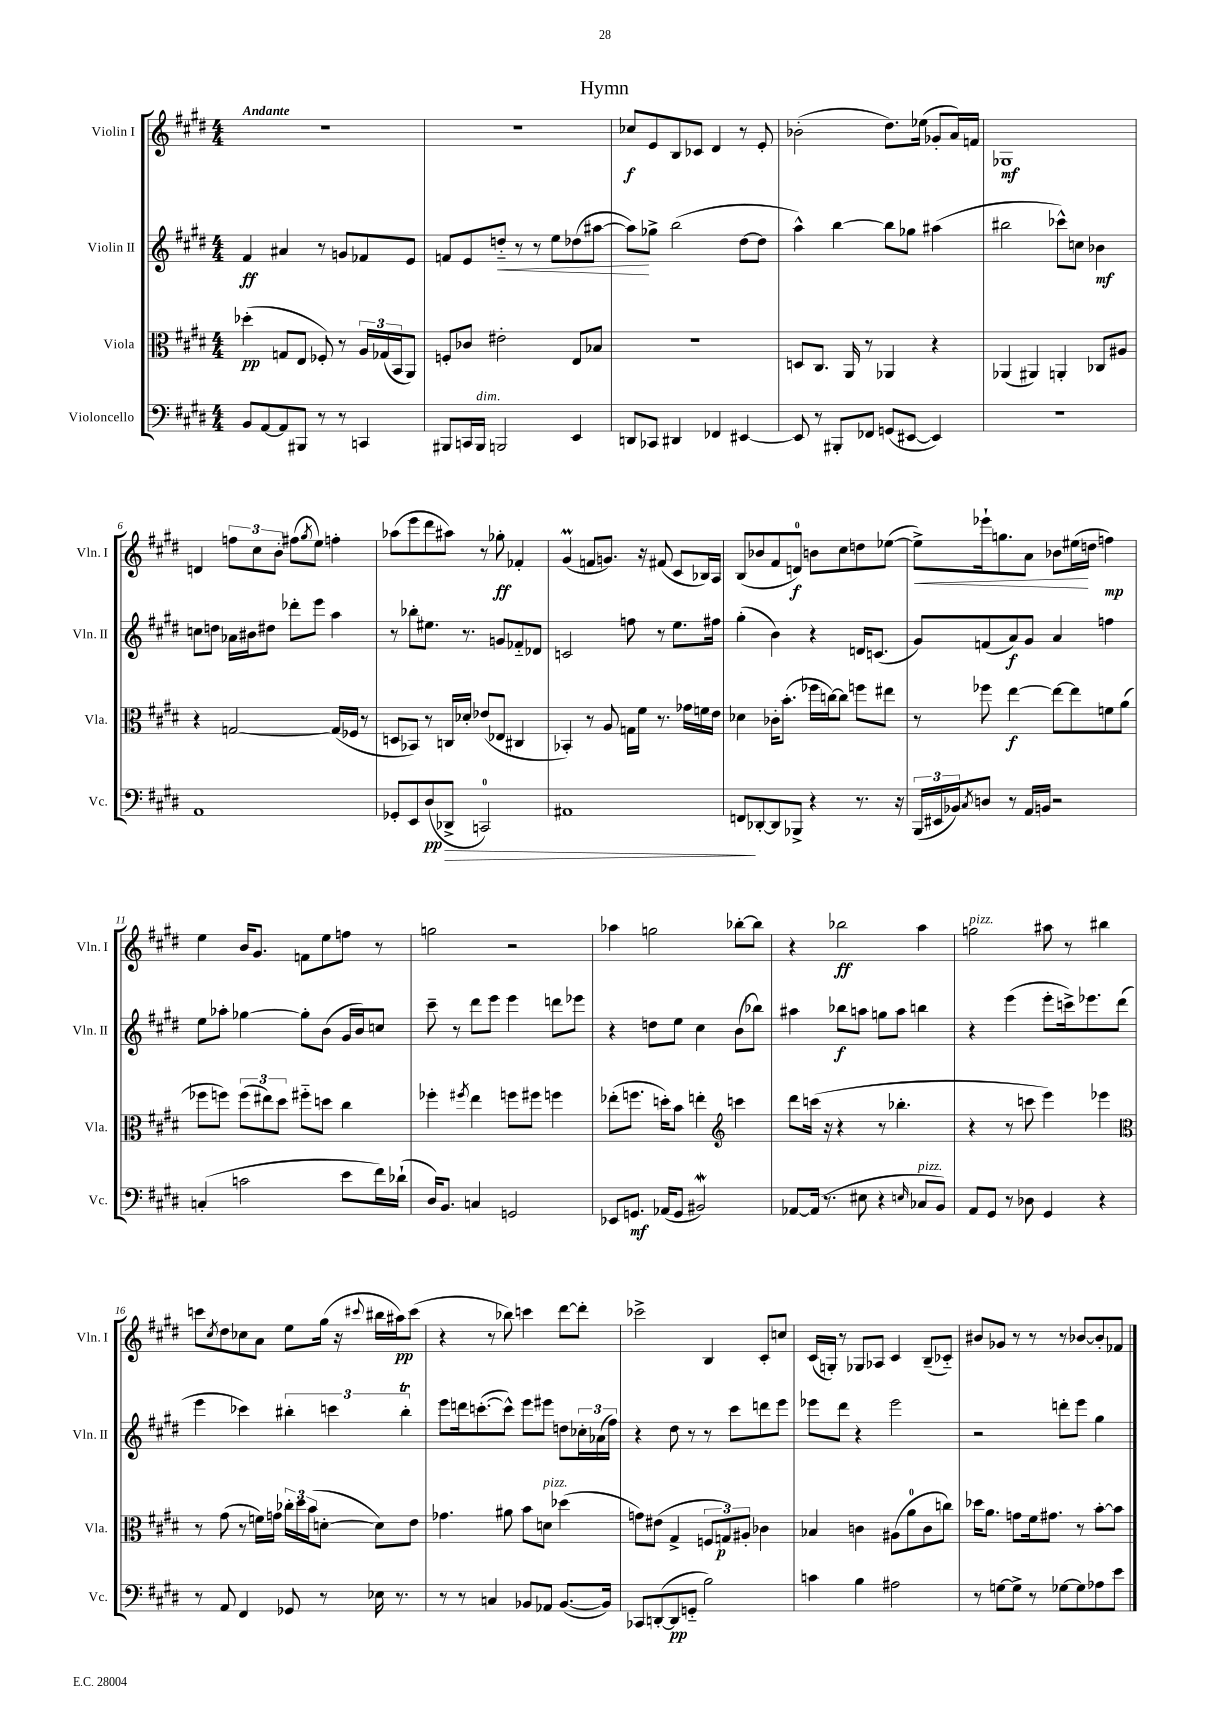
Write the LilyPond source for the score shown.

\header { title = "Hymn" }
<<
\new StaffGroup <<
\new Staff = "s0" \with { instrumentName = "Violin I" shortInstrumentName = "Vln. I" } {
    \clef treble \key e \major \numericTimeSignature \time 4/4 \tempo "Andante"
    R1 |
    R1 |
    ces''8\f e'8 b8 ces'8 dis'4 r8 e'8-. |
    bes'2-.( dis''8.) ees''16( ges'8-. a'16) f'16 |
    ges1\mf |
    d'4 \tuplet 3/2 { f''8 cis''8 b'8-. } fis''8( \acciaccatura { gis''8 } e''8) f''4-. |
    aes''8( e'''8 dis'''8 ais''8) r8 ges''8-.\ff fes'4-. |
    gis'4\prall( f'8 g'8.) r16 fis'8( cis'8 bes16) a16 |
    b8( bes'8 fis'8 d'8-0\f) b'8 cis''8 d''8 ees''8~( |
    ees''8->\<) ees'''16-! g''8. a'8 bes'8 eis''16\!( d''16 f''4\mp) |
    e''4 b'16 gis'8. f'8 e''8 f''8 r8 |
    g''2 r2 |
    aes''4 g''2 bes''8~-. bes''8 |
    r4 bes''2\ff a''4 |
    g''2^\markup { \italic "pizz." } ais''8 r8 bis''4 |
    c'''8 \acciaccatura { cis''8 } dis''8 ces''8 a'8 e''8 gis''16( r16 \appoggiatura { cis'''8 } bis''16 ais''16\pp) cis'''8( |
    r4 r8 bes''8) c'''4 dis'''8~ dis'''8-. |
    ces'''2-> b4 cis'8-. c''8 |
    cis'16( g16-.) r8 ges8 aes8 cis'4 b8--( ces'8-_) |
    bis'8 ges'8 r8 r8 r8 bes'8~ bes'8-. fes'8 \bar "|." |
}
\new Staff = "s1" \with { instrumentName = "Violin II" shortInstrumentName = "Vln. II" } {
    \clef treble \key e \major \numericTimeSignature \time 4/4
    fis'4\ff ais'4 r8 g'8 fes'8 e'8 |
    f'8 e'8 d''8-_\< r8 r8 e''8 des''8( ais''8~ |
    ais''8\!) ges''8-> b''2( dis''8~ dis''8 |
    a''4-^) b''4~ b''8 ges''8 ais''4( |
    bis''2 ces'''8-^) c''8 bes'4\mf |
    c''8 d''8 aes'16 bis'16 dis''8 des'''8-. e'''8 a''4 |
    r8 bes''8-. eis''8. r8. g'8 fes'8-_ des'8 |
    c'2 f''8 r8 e''8. fis''16 |
    gis''4-.( b'4) r4 d'16 c'8.( |
    gis'8) f'8( a'8\f) gis'8 a'4 f''4 |
    e''8 aes''8-. ges''4~ ges''8-. b'8( gis'16 b'16) c''8 |
    cis'''8-- r8 dis'''8 e'''8 e'''4 d'''8 ees'''8 |
    r4 d''8 e''8 cis''4 b'8( bes''8) |
    ais''4 bes''8\f a''8 g''8 a''8 b''4 |
    r4 e'''4( e'''8-. c'''16->) ees'''8. dis'''8( |
    e'''4 ces'''4) \tuplet 3/2 { bis''4-. c'''4 bis''4-.\trill } |
    e'''8 d'''16 c'''8.~-.( c'''8-^) e'''8 eis'''8 d''8 \tuplet 3/2 { ces''16-. aes'16( fis''16) } |
    r4 dis''8 r8 r8 cis'''8 d'''8 e'''8 |
    ees'''8 dis'''8 r4 ees'''2 |
    r2 d'''8-. e'''8 gis''4 \bar "|." |
}
\new Staff = "s2" \with { instrumentName = "Viola" shortInstrumentName = "Vla." } {
    \clef alto \key e \major \numericTimeSignature \time 4/4
    des''4-.\pp( g8 e8 fes8-.) r8 \tuplet 3/2 { a16 ges16( b,16 } a,8) |
    f8-. ces'8 eis'2-. e8 bes8 |
    R1 |
    d8 cis8. a,16 r8 aes,4 r4 |
    aes,4( ais,4) a,4-. ces8 ais8 |
    r4 g2~ g16( fes16 r8 |
    d8 bes,8) r8 c16 des'16-. ees'8( ees8 cis4 |
    bes,4-.) r8 a8 g16 fis'16 r8. ges'16 f'16 e'16 |
    des'4 ces'16-. b'8.-.( fes''16 c''16~) c''8 f''8 eis''8 |
    r8 fes''8 e''4~\f e''8~ e''8 f'8 a'8( |
    fes''8 f''8) \tuplet 3/2 { f''8( eis''8) dis''8 } fis''8-_ d''8 cis''4 |
    fes''4-. \acciaccatura { fis''8 } e''4 f''8 fis''8 f''4 |
    ees''8-.( f''8. d''16-.) b'8 e''4-. \clef treble c'''4 |
    dis'''8 c'''16( r16 r4 r8 bes''4.-. |
    r4 r8 c'''8 e'''4) ees'''4 |
    \clef alto r8 gis'8( r8 f'16) g'16 \tuplet 3/2 { ces''16-. dis''16 b'16( } d'8~-. d'8) e'8 |
    ges'4. ais'8 b'8 d'8^\markup { \italic "pizz." } des''4( |
    g'8) eis'8( gis4-> \tuplet 3/2 { f8 g8\p) ais8-. } ces'4 |
    bes4 c'4 ais8( a'8-0 c'8 c''8) |
    des''16 a'8. g'8 fis'16 gis'8. r8 b'8~-. b'8 \bar "|." |
}
\new Staff = "s3" \with { instrumentName = "Violoncello" shortInstrumentName = "Vc." } {
    \clef bass \key e \major \numericTimeSignature \time 4/4
    b,8 a,8~ a,8 bis,,8 r8 r8 c,4 |
    bis,,8 c,16 bis,,16^\markup { \italic "dim." } b,,2 e,4 |
    d,8 ces,8 dis,4 fes,4 eis,4~ |
    eis,8 r8 bis,,8-. fes,8 g,8( eis,8~ eis,4) |
    R1 |
    a,1 |
    ges,8-. e,8 dis8\pp( des,8->\> c,2-0) |
    ais,1 |
    f,8\! des,8~-. des,8 bes,,8-> r4 r8. r16 |
    \tuplet 3/2 { b,,16( eis,16 bes,16) } \acciaccatura { cis8 } d8 r8 a,16 b,16 r2 |
    c4-.( c'2 e'8 fis'16) des'16-!( |
    dis16) b,8. c4 g,2 |
    ees,8 g,8.\mf aes,16( g,8 bis,2\mordent) |
    aes,8~ aes,16( r8. eis8 r4 \grace { e16 } ces8^\markup { \italic "pizz." } b,8) |
    a,8 gis,8 r8 des8 gis,4 r4 |
    r8 a,8 fis,4 ges,8 r8 ees16 r8. |
    r8 r8 c4 bes,8 aes,8 bes,8.~( bes,16) |
    ces,8 d,8~-.( d,8\pp g,8-_ b2) |
    c'4 b4 ais2 |
    r8 g8~ g8-> r8 ges8~ ges8 aes8 e'8 \bar "|." |
}
>>
>>
